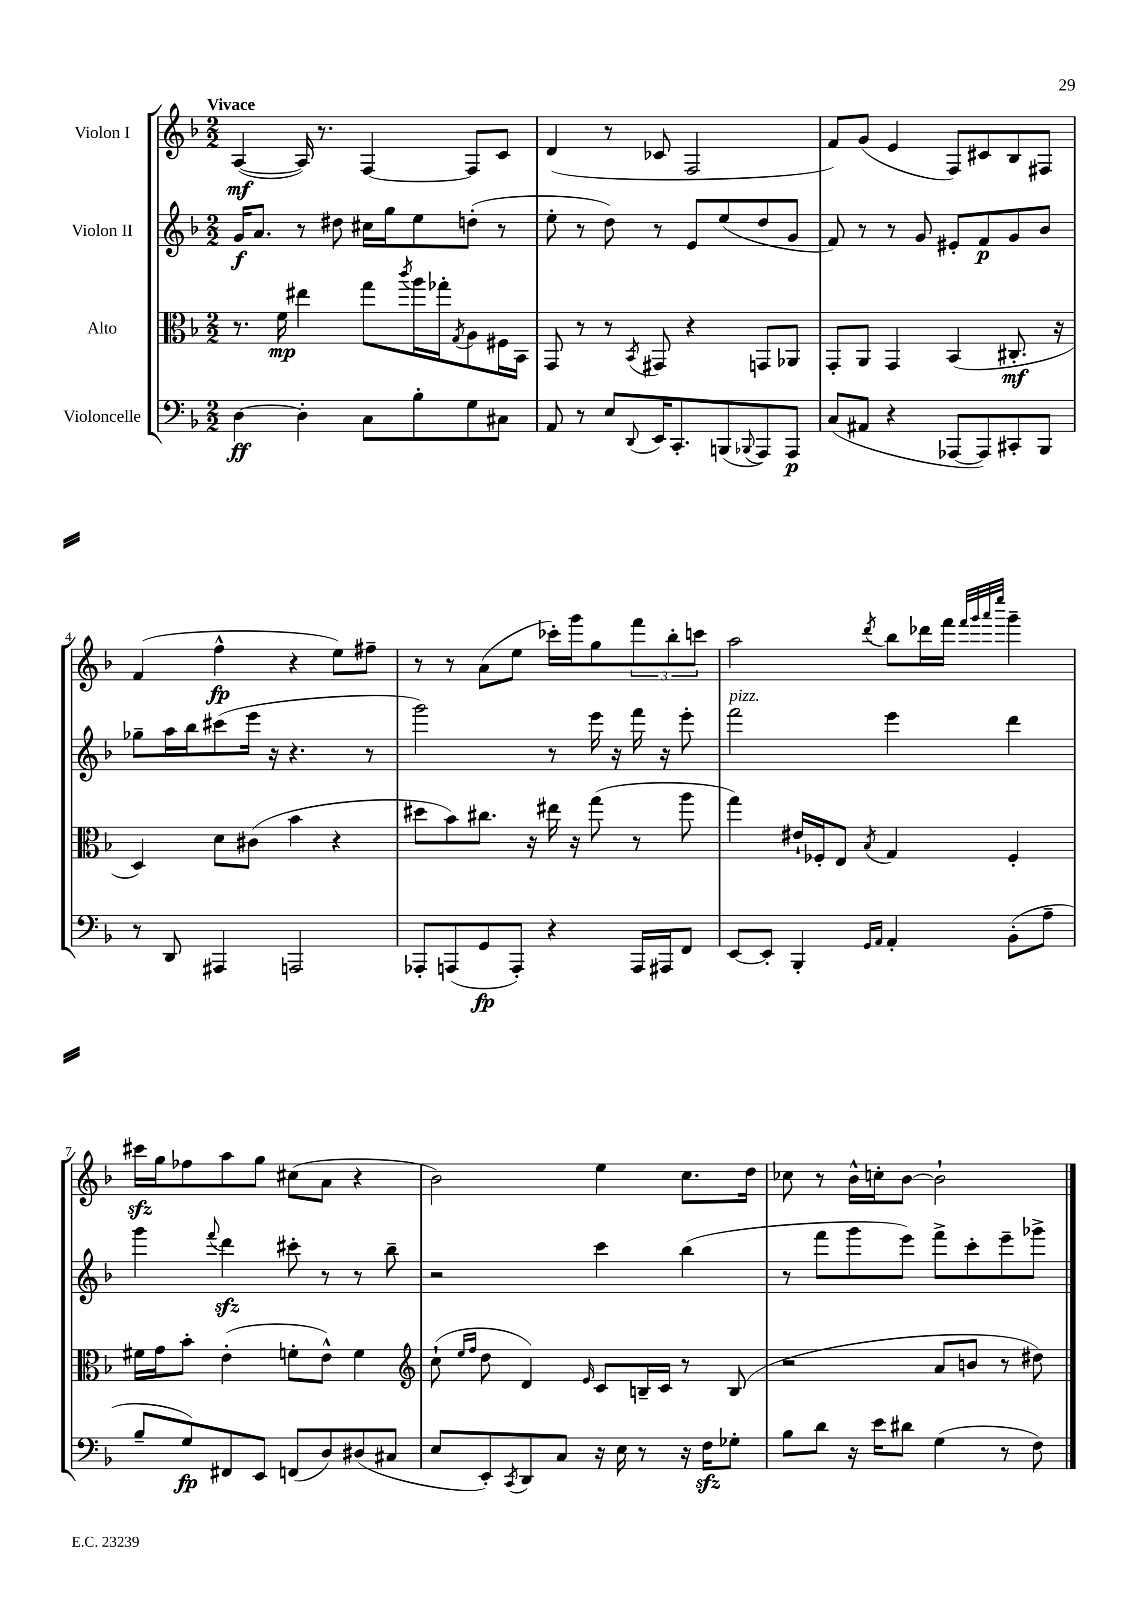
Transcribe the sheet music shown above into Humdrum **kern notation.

**kern	**dynam	**kern	**dynam	**kern	**dynam	**kern	**dynam
*part4	*part4	*part3	*part3	*part2	*part2	*part1	*part1
*staff4	*staff4	*staff3	*staff3	*staff2	*staff2	*staff1	*staff1
*I"Violoncelle	*	*I"Alto	*	*I"Violon II	*	*I"Violon I	*
*clefF4	*	*clefC3	*	*clefG2	*	*clefG2	*
*k[b-]	*	*k[b-]	*	*k[b-]	*	*k[b-]	*
*M2/2	*	*M2/2	*	*M2/2	*	*M2/2	*
=1	=1	=1	=1	=1	=1	=1	=1
!	!	!	!	!	!	!LO:TX:a:B:t=Vivace	!
[4D\	ff	8.r	.	16g/KL	f	([4A/	mf
.	.	.	.	8.a/J	.	.	.
.	.	16f\	mp	.	.	.	.
4D'\]	.	4ee#X\	.	8r	.	16A/])	.
.	.	.	.	.	.	8.r	.
.	.	.	.	8dd#X\	.	.	.
8C\L	.	8gg\L	.	16cc#X\LL	.	[4F/	.
.	.	.	.	16gg\J	.	.	.
.	.	8qccc/	.	.	.	.	.
8B-'\	.	16aa\L	.	8ee\	.	.	.
.	.	16gg-X'\J	.	.	.	.	.
.	.	8qG/	.	.	.	.	.
8G\	.	8A\	.	(8ddn'\J	.	8F/L]	.
8C#X\J	.	16F#X\L	.	8r	.	8c/J	.
.	.	16BB-\JJ	.	.	.	.	.
=2	=2	=2	=2	=2	=2	=2	=2
8AA/	.	8GG/	.	8ee'\	.	(4d/	.
8r	.	8r	.	8r	.	.	.
8E/L	.	8r	.	8dd\)	.	8r	.
8qqDD/	.	8qBB-/	.	.	.	.	.
16EE/K	.	8GG#X/	.	8r	.	8c-X/	.
8.CC'/	.	.	.	.	.	.	.
.	.	4r	.	8e/L	.	2F/	.
(8BBBn/	.	.	.	(8ee/	.	.	.
8qqBBB-X/	.	.	.	.	.	.	.
8AAA/)	.	8GGn/L	.	8dd/	.	.	.
8AAA/J	p	8AA-X/J	.	8g/J	.	.	.
=3	=3	=3	=3	=3	=3	=3	=3
(8C/L	.	8GG'/L	.	8f/)	.	8f/L)	.
8AA#X/J	.	8AA/J	.	8r	.	(8g/J	.
4r	.	4GG/	.	8r	.	4e/	.
.	.	.	.	8g/	.	.	.
[8AAA-X/L	.	(4BB-/	.	8e#X'/L	.	8F/L)	.
8AAA-/])	.	.	.	8f/	p	8c#X/	.
8CC#X'/	.	8.C#X'/	mf	8g/	.	8B-/	.
8BBB-/J	.	.	.	8b-/J	.	8F#X/J	.
.	.	16r	.	.	.	.	.
!!LO:LB:g=z
=4	=4	=4	=4	=4	=4	=4	=4
8r	.	4D/)	.	8gg-X~\L	.	(4f/	.
8DD/	.	.	.	16aa\L	.	.	.
.	.	.	.	16bb-\J	.	.	.
4AAA#X/	.	8d\L	.	(8ccc#X\	.	4ff^^\	fp
.	.	(8c#X\J	.	16eee\Jk	.	.	.
.	.	.	.	16r	.	.	.
2AAAn/	.	4b-\	.	4.r	.	4r	.
.	.	4r	.	.	.	8ee\L)	.
.	.	.	.	8r	.	8ff#X~\J	.
=5	=5	=5	=5	=5	=5	=5	=5
8AAA-X'/L	.	8dd#X\L	.	2ggg\)	.	8r	.
(8AAAn/	.	8b-\)	.	.	.	8r	.
8GG/	fp	8.cc#X\J	.	.	.	(8a\L	.
8AAA'/J)	.	.	.	.	.	8ee\J	.
.	.	16r	.	.	.	.	.
4r	.	16ee#X\	.	8r	.	16ccc-X'\LL)	.
.	.	16r	.	.	.	16ggg\J	.
.	.	(8gg\	.	16eee\	.	8gg\	.
.	.	.	.	16r	.	.	.
16AAA/LL	.	8r	.	16fff\	.	12fff\	.
16AAA#X/J	.	.	.	16r	.	.	.
.	.	.	.	.	.	12bb-'\	.
8FF/J	.	8aa\	.	8eee'\	.	.	.
.	.	.	.	.	.	12cccn\J	.
=6	=6	=6	=6	=6	=6	=6	=6
!	!	!	!	!LO:TX:a:i:t=pizz.	!	!	!
[8EE/L	.	4gg\)	.	2fff\	.	2aa\	.
8EE'/J]	.	.	.	.	.	.	.
4BBB-'/	.	16e#X`/LL	.	.	.	.	.
.	.	16F-X'/J	.	.	.	.	.
.	.	8E/J	.	.	.	.	.
16qqGG/LL	.	.	.	.	.	.	.
16qqAA/JJ	.	8qB-/	.	.	.	8qddd/	.
4AA'/	.	4G/	.	4eee\	.	8bb-\L	.
.	.	.	.	.	.	16ddd-X\L	.
.	.	.	.	.	.	16fff\JJ	.
.	.	.	.	.	.	32qqfff/LLL	.
.	.	.	.	.	.	32qqggg/	.
.	.	.	.	.	.	32qqaaa/	.
.	.	.	.	.	.	32qqeeee/JJJ	.
(8BB-'\L	.	4F-'/	.	4ddd\	.	4ggg~\	.
8A~\J	.	.	.	.	.	.	.
!!LO:LB:g=z
=7	=7	=7	=7	=7	=7	=7	=7
8B-~/L	.	16f#X\LL	.	4ggg\	.	16ccc#Xzz\LL	.
.	.	16g\J	.	.	.	16gg\J	.
8G/)	fp	8b-'\J	.	.	.	8ff-X\	.
.	.	.	.	8qqfff/	.	.	.
8FF#X/	.	(4e'\	.	4dddzz\	.	8aa\	.
8EE/J	.	.	.	.	.	8gg\J	.
(8FFn/L	.	8fn'\L	.	8ccc#X'\	.	(8cc#X\L	.
8D/)	.	8e^^\J)	.	8r	.	8a\J	.
(8D#X/	.	4f\	.	8r	.	4r	.
8C#X/J	.	.	.	8bb-~\	.	.	.
=8	=8	=8	=8	=8	=8	=8	=8
*	*	*clefG2	*	*	*	*	*
8E/L	.	(8cc`\	.	2r	.	2b-\)	.
.	.	16qqee/LL	.	.	.	.	.
.	.	16qqff/JJ	.	.	.	.	.
8EE'/)	.	8dd\	.	.	.	.	.
8qCC/	.	.	.	.	.	.	.
8DD/	.	4d/)	.	.	.	.	.
8C/J	.	.	.	.	.	.	.
.	.	16qqe/	.	.	.	.	.
16r	.	8c/L	.	4ccc\	.	4ee\	.
16E\	.	.	.	.	.	.	.
8r	.	16Bn~/L	.	.	.	.	.
.	.	16c/JJ	.	.	.	.	.
16r	.	8r	.	(4bb-\	.	8.cc\L	.
16Fzz\KL	.	.	.	.	.	.	.
8G-X'\J	.	(8B/	.	.	.	.	.
.	.	.	.	.	.	16dd\Jk	.
=9	=9	=9	=9	=9	=9	=9	=9
8B-\L	.	2r	.	8r	.	8cc-X\	.
8d\J	.	.	.	8fff\L	.	8r	.
16r	.	.	.	8ggg\	.	16b-^^\LL	.
16e\KL	.	.	.	.	.	16ccn'\J	.
8d#X\J	.	.	.	8eee\J)	.	[8b-\J	.
(4G\	.	8a/L	.	8fff^\L	.	2b-`\]	.
.	.	8bn/J	.	8ccc'\	.	.	.
8r	.	8r	.	8eee~\	.	.	.
8F\)	.	8dd#X\)	.	8ggg-X^\J	.	.	.
==	==	==	==	==	==	==	==
*-	*-	*-	*-	*-	*-	*-	*-
